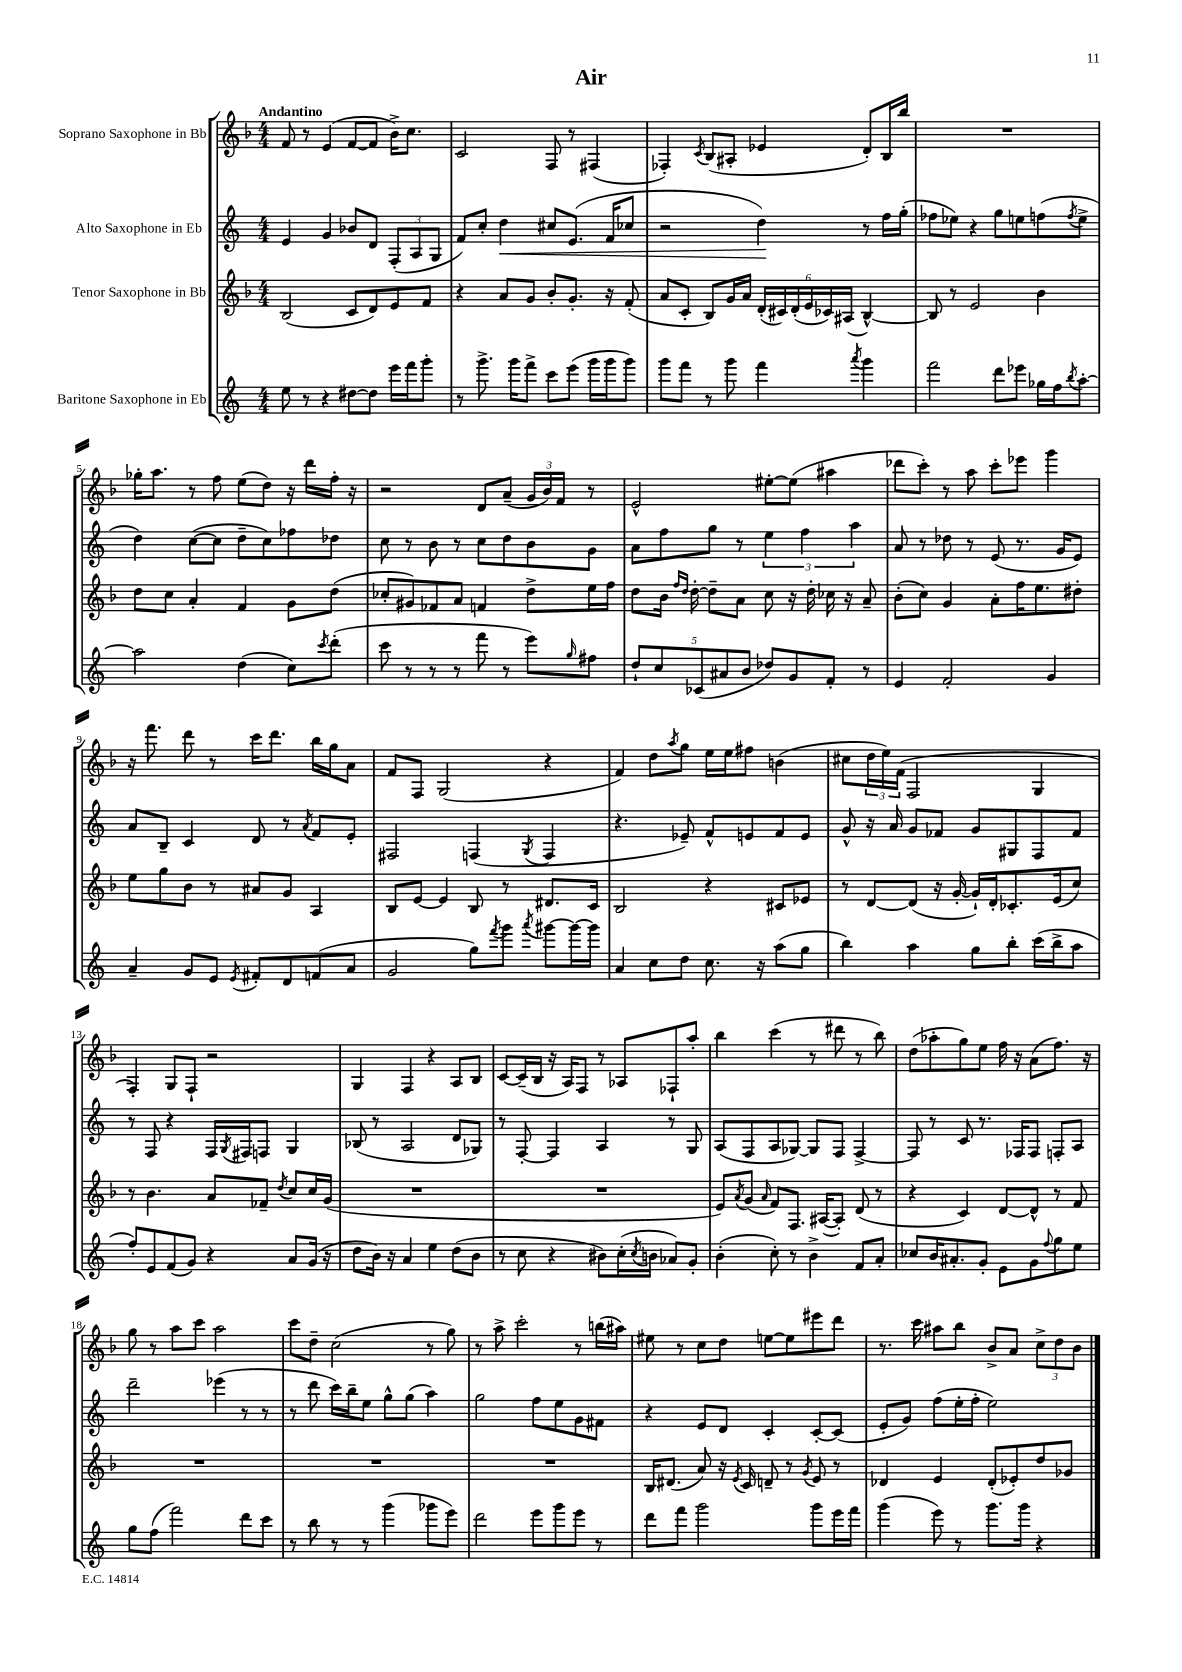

**kern	**kern	**kern	**kern
*staff4	*staff3	*staff2	*staff1
*clefG2	*clefG2	*clefG2	*clefG2
*k[]	*k[b-]	*k[]	*k[b-]
*M4/4	*M4/4	*M4/4	*M4/4
8ee	(2B-	4e	8f
8r	.	.	8r
4r	.	4g	(4e
[8dd#	8c	8b-	[8f
8dd#]	8d)	8d	8f]
16eee	8e	(12F'	16b-^)
16fff	.	.	8.cc
.	.	12A	.
8ggg'	8f	.	.
.	.	12G	.
=	=	=	=
8r	4r	8f)	2c
8.ggg^	.	8cc'	.
.	8a	4dd	.
16ggg	.	.	.
8fff^	8g	.	.
8ccc	8b-'	8cc#	8F
(8eee	8.g'	(8.e	8r
16ggg	.	.	(4F#
16ggg	16r	16f	.
8ggg)	(8f'	8cc-	.
=	=	=	=
8ggg	8a	2r	4F-')
8fff	8c'	.	.
.	.	.	8qc
8r	8B-)	.	(8B-
8ggg	16g	.	8A#'
.	16a	.	.
4fff	(24d'	4dd)	4e-
.	24c#)	.	.
.	(24d'	.	.
.	24e	.	.
.	24c-)	.	.
.	(24A#	.	.
8qaaa	.	.	.
4ggg	[4B-^^)	8r	8d')
.	.	16ff	16B-
.	.	(16gg'	16bb-
=	=	=	=
2fff	8B-]	8ff-	1r
.	8r	8ee-)	.
.	2e	4r	.
8ddd	.	8gg	.
8eee-	.	8ee	.
16gg-	4b-	(8ff	.
16ff	.	.	.
8qbb	.	8qff	.
[8aa'	.	8ee^	.
=	=	=	=
2aa]	8dd	4dd)	16gg-'
.	.	.	8.aa
.	8cc	.	.
.	4a'	([8cc	8r
.	.	8cc]	8ff
(4dd	4f	8dd~	(8ee
.	.	8cc)	8dd)
8cc)	8g	8ff-	16r
.	.	.	16ddd
8qccc	.	.	.
(8ddd'	(8dd	8dd-	16ff'
.	.	.	16r
=	=	=	=
8ccc	8cc-'	8cc	2r
8r	8g#)	8r	.
8r	8f-	8b	.
8r	8a	8r	.
8fff	4f	8cc	8d
8r	.	8dd	(8a~
8eee)	8dd^	8b	24g
.	.	.	24b-)
.	.	.	24f
16qqgg	.	.	.
8ff#	16ee	8g	8r
.	16ff	.	.
=	=	=	=
10dd`	8dd	8a	2e^^
10cc	.	.	.
.	16b-	8ff	.
.	16qqff	.	.
.	16qqdd	.	.
.	[16dd'	.	.
(10c-	.	.	.
.	8dd~]	8gg	.
10a#	.	.	.
.	8a	8r	.
10b	.	.	.
8dd-)	8cc	6ee	[8ee#'
8g	16r	.	(8ee#]
.	.	6ff	.
.	16dd'	.	.
8f'	16cc-	.	4aa#
.	16r	.	.
.	.	6aa	.
8r	8a~	.	.
=	=	=	=
4e	(8b-'	8a	8ddd-
.	8cc)	8r	8ccc')
2f'	4g	8dd-	8r
.	.	8r	8aa
.	8a'	(8e	8ccc'
.	16ff	8.r	8eee-
.	8.ee	.	.
4g	.	.	4ggg
.	.	16g	.
.	8dd#'	8e)	.
=	=	=	=
4a~	8ee	8a	16r
.	.	.	8.fff
.	8gg	8B~	.
8g	8b-	4c	8ddd
8e	8r	.	8r
8qe	.	.	.
8f#'	8a#	8d	16ccc
.	.	.	8.ddd
8d	8g	8r	.
.	.	8qa	.
(8f	4A	8f	16bb-
.	.	.	16gg
8a	.	8e'	8a
=	=	=	=
2g	8B-	2F#	8f
.	[8e	.	8F
.	4e]	.	(2G
8gg)	8B-	(4F	.
8qfff	.	.	.
8ggg	8r	.	.
8qaaa	.	8qG	.
[8ggg#	8.d#	4F	4r
16ggg#_	.	.	.
16ggg#]	16c	.	.
=	=	=	=
4a	2B-	4.r	4f)
8cc	.	.	8dd
.	.	.	8qaa
8dd	.	8e-~)	8gg
8.cc	4r	8f^^	16ee
.	.	.	16ee
.	.	8e	8ff#
16r	.	.	.
(8aa	8c#	8f	(4b
8gg	8e-	8e	.
=	=	=	=
4bb)	8r	8g^^	8cc#
.	[8d	16r	24dd
.	.	.	24ee)
.	.	16a	.
.	.	.	(24f
4aa	(8d]	8g	2F
.	16r	8f-	.
.	[16g'	.	.
8gg	16g`])	8g	.
.	16d'	.	.
8bb'	8.c-'	8G#	.
(16ccc	.	8F	4G
16bb^	(16e	.	.
8aa	8cc)	8f-	.
=	=	=	=
8ff')	8r	8r	4F')
8e	4.b-	8F	.
(8f	.	4r	8G
8g)	.	.	8F`
4r	8a	16F	2r
.	.	8qG	.
.	.	16F#	.
.	8f-~	8F	.
.	8qdd	.	.
8a	8cc	4G	.
(16g	16cc	.	.
16r	(16g	.	.
=	=	=	=
8dd	1r	(8B-	4G
16b)	.	8r	.
16r	.	.	.
4a	.	2A	4F
4ee	.	.	4r
(8dd	.	8d	8A
8b	.	8G-)	8B-
=	=	=	=
8r	1r	8r	[8c
8cc	.	[8F'	(16c~]
.	.	.	16B-
4r	.	4F]	16r
.	.	.	16A)
.	.	.	8F
8b#)	.	4A	8r
(16cc'	.	.	8A-
8qcc	.	.	.
16b	.	.	.
8a-)	.	8r	8F-`
8g'	.	8G	8aa'
=	=	=	=
(4b'	8e)	(8A	4bb-
.	8qa	.	.
.	(8g	8F	.
.	16qqa	.	.
8cc')	8f)	8A	(4ccc
8r	8.F	[8G-)	.
4b^	.	8G-]	8r
.	([16A#	.	.
.	8A#'])	8F	8ddd#
8f	(8d	[4F^	8r
8a'	8r	.	8bb-)
=	=	=	=
8cc-	4r	8F]	(8dd
16b	.	8r	8aa-'
8.a#'	.	.	.
.	4c)	8c	8gg)
8g'	.	8.r	8ee
8e	[8d	.	16ff
.	.	16F-	16r
8g	8d^^]	8F-	(8a
8qqff	.	.	.
8gg	8r	8F'	8.ff)
8ee	8f	8A	.
.	.	.	16r
=	=	=	=
8gg	1r	2ddd~	8gg
(8ff	.	.	8r
2fff)	.	.	8aa
.	.	.	8ccc
.	.	(4eee-	2aa
8ddd	.	8r	.
8ccc	.	8r	.
=	=	=	=
8r	1r	8r	8ccc
8bb	.	8ddd	8dd~
8r	.	16ccc)	(2cc
.	.	16bb~	.
8r	.	8ee	.
(4ggg	.	8gg^^	.
.	.	(8gg	.
8ggg-	.	4aa)	8r
8eee)	.	.	8gg)
=	=	=	=
2ddd	1r	2gg	8r
.	.	.	8aa^
.	.	.	2ccc'
8eee	.	8ff	.
8ggg	.	8ee	.
8eee	.	8g	8r
8r	.	8f#	(16bb
.	.	.	16aa#)
=	=	=	=
8ddd	16B-	4r	8ee#
.	(8.d#	.	.
8fff	.	.	8r
2ggg	8a)	8e	8cc
.	16r	8d	8dd
.	8qe	.	.
.	16c	.	.
.	8d~	4c'	[8ee
.	8r	.	8ee]
.	8qg	.	.
8ggg	8e	[8c'	8eee#
16eee	8r	(8c]	8ddd
16fff	.	.	.
=	=	=	=
(4ggg	4d-	8e'	8.r
.	.	8g)	.
.	.	.	16ccc
8eee)	4e	(8ff	8aa#
8r	.	16ee'	8bb-
.	.	16ff'	.
8.ggg	(8d-'	2ee)	8b-^
.	8e-')	.	8a
16ggg	.	.	.
4r	8dd	.	12cc^
.	.	.	12dd
.	8g-	.	.
.	.	.	12b-
==	==	==	==
*-	*-	*-	*-
